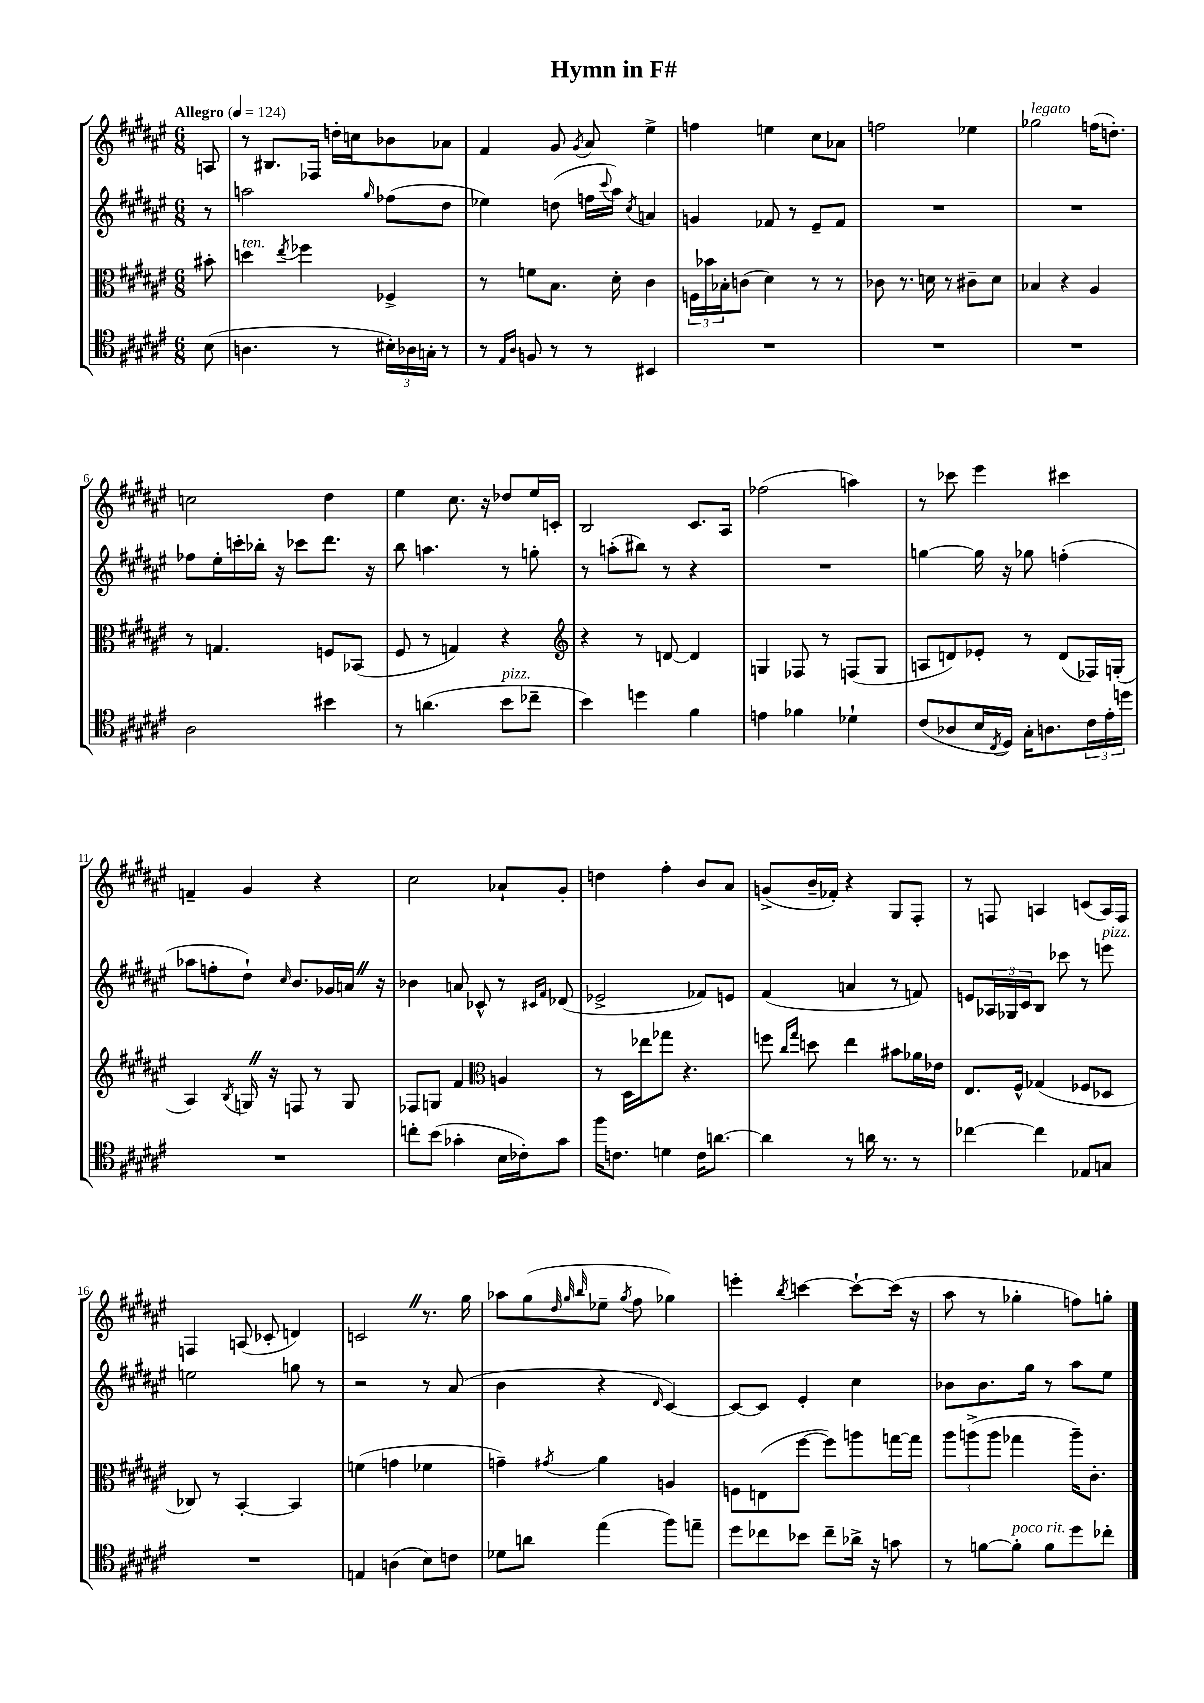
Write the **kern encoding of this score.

**kern	**kern	**kern	**kern
*part4	*part3	*part2	*part1
*staff4	*staff3	*staff2	*staff1
*clefC4	*clefC3	*clefG2	*clefG2
*k[f#c#g#d#a#e#]	*k[f#c#g#d#a#e#]	*k[f#c#g#d#a#e#]	*k[f#c#g#d#a#e#]
*M6/8	*M6/8	*M6/8	*M6/8
*MM124	*MM124	*MM124	*MM124
=	=	=	=
!	!	!	!LO:TX:a:B:t=Allegro
(8B\	8b#X'\	8r	8An/
=1	=1	=1	=1
!	!LO:TX:a:i:t=ten.	!	!
4.An\	4ddn\	2aan\	8r
.	.	.	8.B#X/L
.	8qee#/	.	.
.	4ff-X\	.	.
.	.	.	16F-X/Jk
8r	.	.	16ddn'\LL
.	.	.	16ccn\J
.	.	16qqgg#/	.
24B#X'\LL)	4F-X^/	(8ff-X\L	8b-X\
24A-X\	.	.	.
24Gn'\JJ	.	.	.
8r	.	8dd#\J	8a-X\J
=2	=2	=2	=2
8r	8r	4ee-X\)	4f#/
16qqE#/LL	.	.	.
16qqA#/JJ	.	.	.
8Fn/	8fn\L	.	.
8r	8.B\J	(8ddn\	8g#/
.	.	.	8qg#/
8r	.	16ffn\LL	8a#/
.	.	8qqccc#/	.
.	16d#'\	16aa#\JJ)	.
.	.	8qcc#/	.
4BB#X/	4c#\	4an/	4ee#^\
=3	=3	=3	=3
2.r	24Fn\LL	4gn/	4ffn\
.	24b-X\	.	.
.	24B-X'\J	.	.
.	(8cn\J	.	.
.	4d#\)	8f-X/	4een\
.	.	8r	.
.	8r	8e#~/L	8cc#\L
.	8r	8f-/J	8a-X\J
=4	=4	=4	=4
2.r	8c-X\	2.r	2ffn\
.	8.r	.	.
.	16dn\	.	.
.	8r	.	.
.	8c#X~\L	.	4ee-X\
.	8d\J	.	.
=5	=5	=5	=5
!	!	!	!LO:TX:a:i:t=legato
2.r	4B-X/	2.r	2gg-X\
.	4r	.	.
.	4A#/	.	(16ffn\KL
.	.	.	8.ddn'\J)
!!LO:LB:g=z
=6	=6	=6	=6
2A#\	8r	8ff-X\L	2ccn\
.	4.Gn/	16ee#'\L	.
.	.	16cccn'\	.
.	.	16bb-X'\JJ	.
.	.	16r	.
.	.	8ccc-X\L	.
4b#X\	8Fn/L	8.ddd#\J	4dd#\
.	(8BB-X/J	.	.
.	.	16r	.
=7	=7	=7	=7
8r	8F#/	8bb\	4ee#\
(4.an\	8r	4.aan\	.
.	4Gn/)	.	8.cc#\
.	.	.	16r
!LO:TX:a:i:t=pizz.	!	!	!
8b\L	4r	8r	8dd-X/L
8cc-X~\J	.	8ggn'\	16ee#/L
.	.	.	16cn'/JJ
=8	=8	=8	=8
*	*clefG2	*	*
4b\)	4r	8r	2B/
.	.	(8aan'\L	.
4ddn\	8r	8bb#X\J)	.
.	[8dn/	8r	.
4f#\	4d/]	4r	8.c#/L
.	.	.	16A#/Jk
=9	=9	=9	=9
4en\	4Gn/	2.r	(2ff-X\
4f-X\	8F-X/	.	.
.	8r	.	.
4d-X`\	(8Fn/L	.	4aan\)
.	8G/J	.	.
=10	=10	=10	=10
(8c#/L	8An/L	[4ggn\	8r
8A-X/	8dn/)	.	8ccc-X\
16B/L	8e-X'/J	16gg\]	4eee#\
8qC#/	.	.	.
16D#/JJ)	.	16r	.
16G#'\KL	8r	8gg-X\	.
8.An\	.	.	.
.	(8d/L	(4ffn'\	4ccc#X\
24c#\L	16F-X/L)	.	.
24e#'\	.	.	.
.	(16Gn'/JJ	.	.
24ddn\JJ	.	.	.
!!LO:LB:g=z
=11	=11	=11	=11
2.r	4A#/)	8aa-X\L	4fn~/
.	.	8ffn'\	.
.	8qB/	.	.
.	16GnZ/	8dd#`\J)	4g#/
.	16r	.	.
.	.	16qqcc#/	.
.	8Fn/	8.b/L	.
.	8r	.	4r
.	.	16g-X/L	.
.	8G/	16anZ/JJ	.
.	.	16r	.
=12	=12	=12	=12
8ccn'\L	8F-X/L	4b-X\	2cc#\
(8b\J	8Gn/J	.	.
4g-X'\	4f#/	8an/	.
.	.	8c-X^^/	.
*	*clefC3	*	*
16B\LL	4An/	8r	8a-X`/L
16c-X'\J)	.	.	.
.	.	16qqc#X/LL	.
.	.	16qqf#/JJ	.
8g-\J	.	(8d-X/	8g#'/J
=13	=13	=13	=13
16ff#\KL	8r	2e-X^/	4ddn\
8.cn\J	.	.	.
.	16D#\LL	.	.
.	16ee-X\J	.	.
4dn\	8gg-X\J	.	4ff#'\
.	4.r	.	.
16c\KL	.	8f-X/L)	8b/L
[8.an\J	.	.	.
.	.	8en/J	8a#/J
=14	=14	=14	=14
4a\]	8ffn\	(4f#/	(8gn^/L
.	16qqcc#/LL	.	.
.	16qqgg#/JJ	.	.
.	8ddn\	.	16b~/L
.	.	.	16f-X'/JJ)
8r	4ee#\	4an/	4r
16an\	.	.	.
8.r	.	.	.
.	8b#X\L	8r	8G#/L
8r	16a-X\L	8fn/)	8F#'/J
.	16e-X\JJ	.	.
=15	=15	=15	=15
[4cc-X\	8.E#/L	8en/L	8r
.	.	24A-X/L	8Fn/
.	.	24G-X/	.
.	16F#^^/Jk	.	.
.	.	24c#/J	.
4cc-\]	(4G-X/	8B/J	4An/
.	.	8ccc-X\	.
8E-X/L	8F-X/L	8r	(8cn/L
!	!	!LO:TX:a:i:t=pizz.	!
8Gn/J	8D-X/J	8eeen\	16A/L)
.	.	.	16F/JJ
!!LO:LB:g=z
=16	=16	=16	=16
2.r	8C-X/)	2een\	4Fn/
.	8r	.	.
.	[4BB'/	.	(8An/
.	.	.	8c-X'/
.	4BB/]	8ggn\	4dn/)
.	.	8r	.
=17	=17	=17	=17
4En/	(4fn\	2r	2cnZ/
(4An\	4gn\	.	.
8B\L)	4f-X\	8r	8.r
8cn\J	.	(8a#/	.
.	.	.	16gg#\
=18	=18	=18	=18
8d-X\L	4gn~\)	4b\	8aa-X\L
8an\J	.	.	(8gg#\
.	.	.	32qqdd#/
.	.	.	32qqgg#/
.	8qg#X/	.	32qqbb/
(4ee#\	4a#\	4r	8ee-X~\J
.	.	.	8qgg#/
.	.	.	8ff#\
.	.	16qqd#/	.
8ff#\L)	4An/	[4c#/)	4gg-X\)
8een~\J	.	.	.
=19	=19	=19	=19
8dd#\L	8Fn\L	8c#/L_	4eeen'\
8cc-X\	(8En\	8c#/J]	.
.	.	.	8qbb/
8b-X\J	[8ff#\J	4e#'/	[4cccn\
8cc-~\L	8ff#\L])	.	.
16a-X^\Jk	8aan\	4cc#\	8ccc`\L_
16r	.	.	.
8gn\	[16ggn\L	.	(16ccc\Jk]
.	16gg\JJ]	.	16r
=20	=20	=20	=20
8r	12aa#\L	8b-X\L	8aa#\
.	(12aan^\	.	.
[8fn\L	.	8.b-\	8r
.	12aa\J	.	.
!LO:TX:a:i:t=poco rit.	!	!	!
8f'\J]	4gg-X\	.	4gg-X'\
.	.	16gg#\Jk	.
8f\L	.	8r	.
8dd#\	16aa~\KL)	8aa#\L	8ffn\L)
.	8.c#'\J	.	.
8cc-X'\J	.	8ee#\J	8ggn'\J
==	==	==	==
*-	*-	*-	*-
